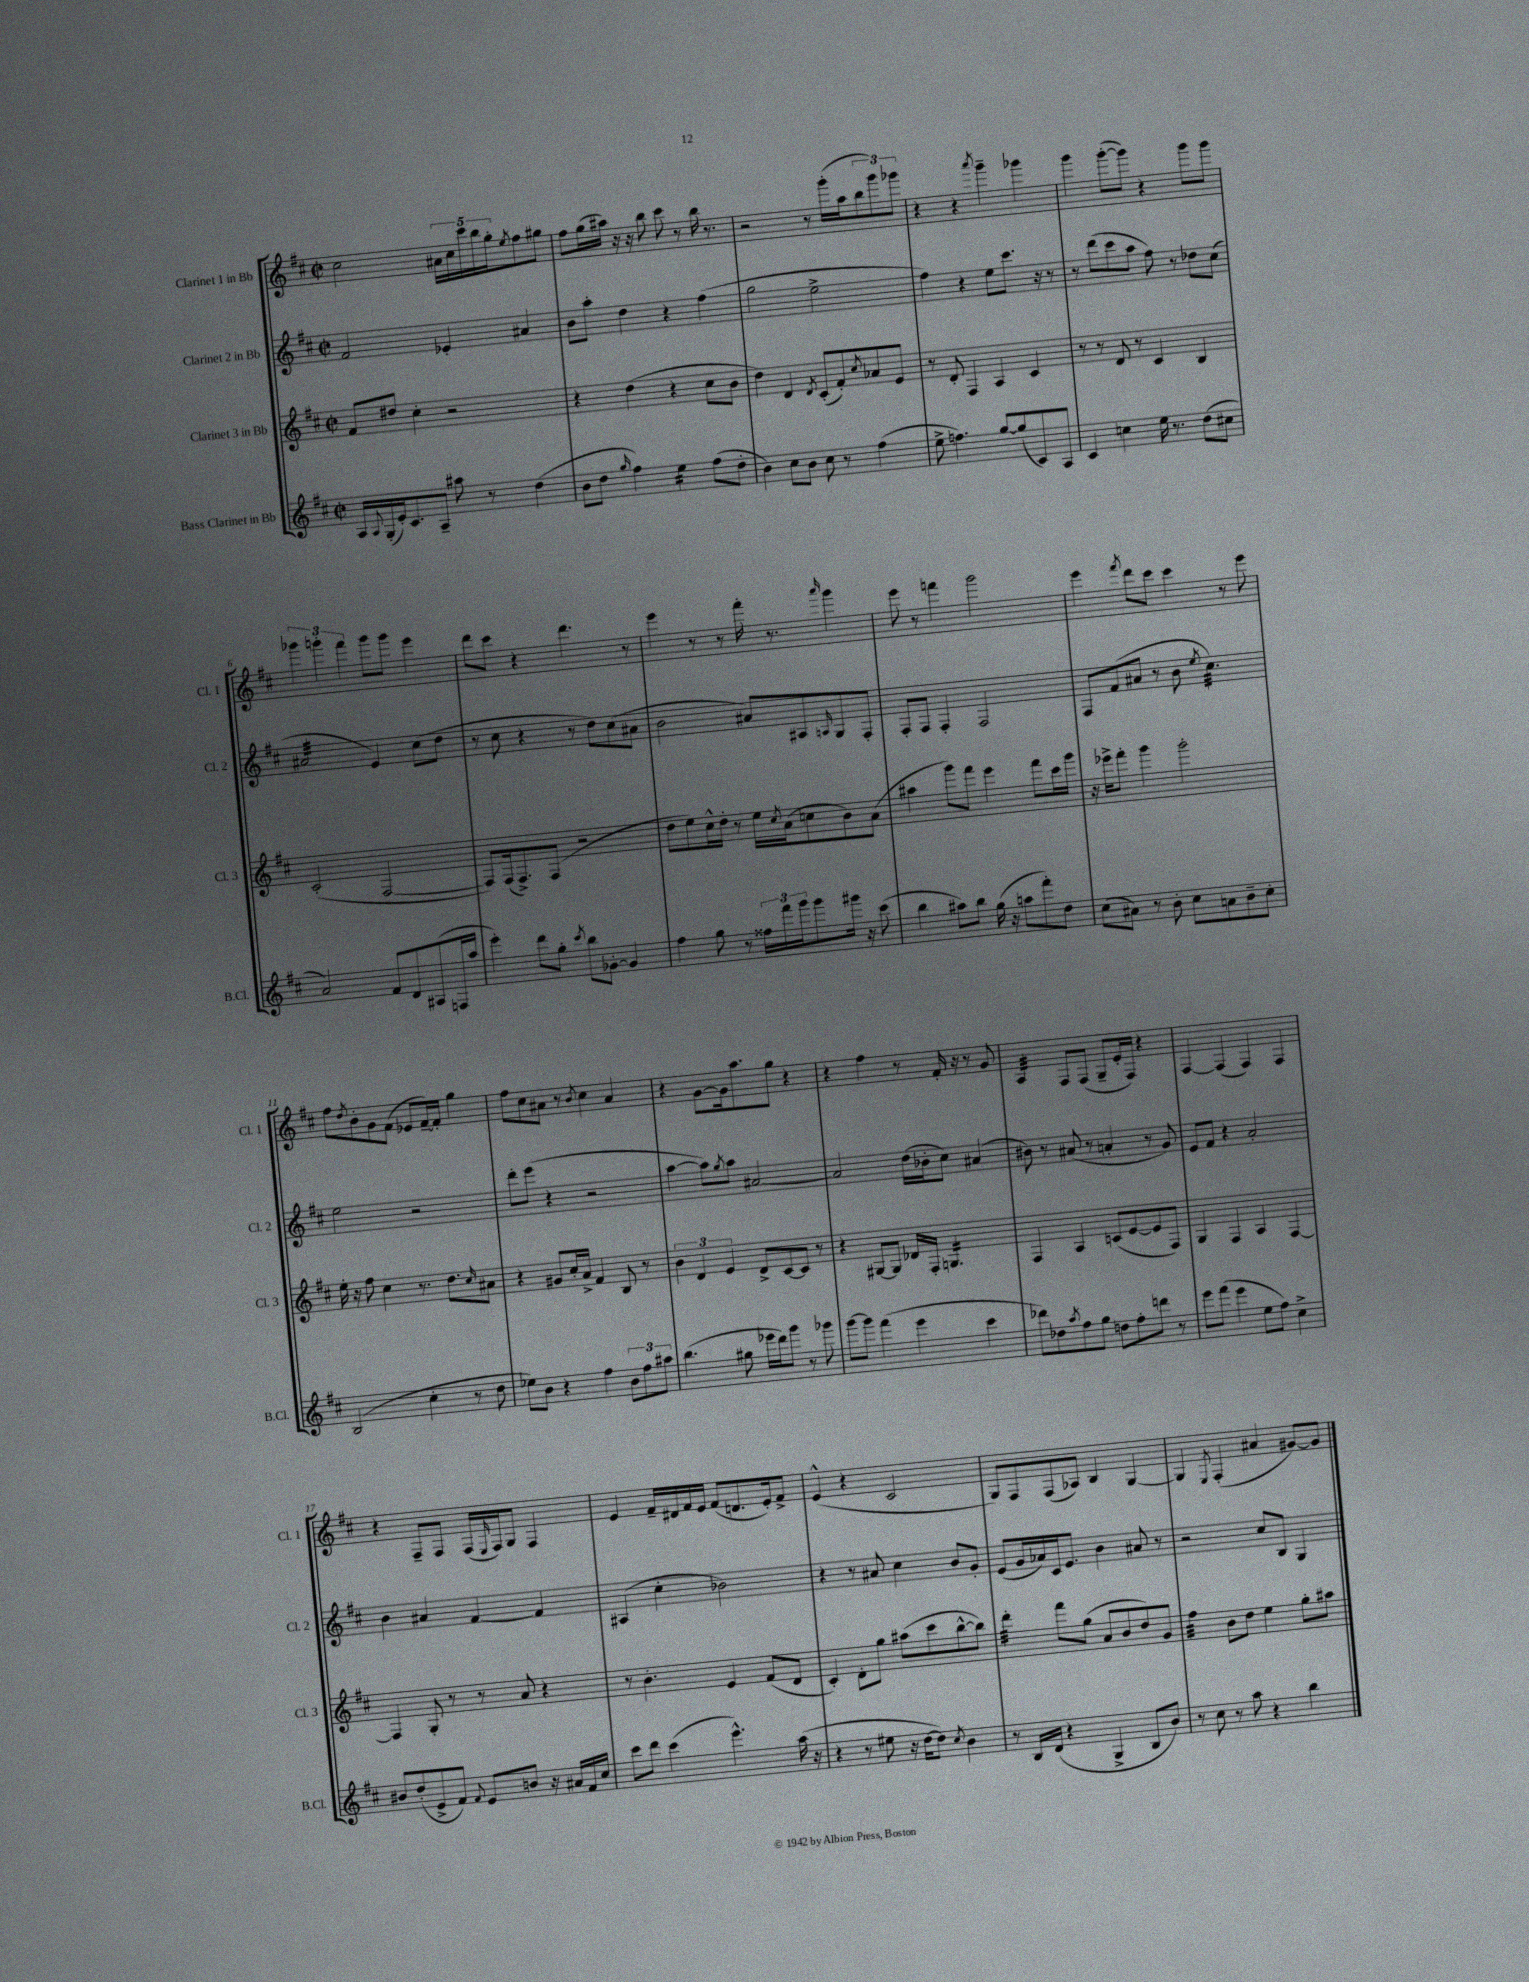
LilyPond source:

<<
\new StaffGroup <<
\new Staff = "s0" \with { instrumentName = "Clarinet 1 in Bb" shortInstrumentName = "Cl. 1" } {
    \clef treble \key d \major \defaultTimeSignature \time 2/2
    cis''2 \tuplet 5/4 { ais'16 cis''16 cis'''16 b''16 g''16-. } \acciaccatura { e''8 } fis''8 gis''8 |
    fis''8 g''16( ais''16) r16 r16 b''8 cis'''8 r8 b''16 r8. |
    r2 r8 g'''16-.( a''16 \tuplet 3/2 { b''8 g'''8) ges'''8 } |
    r4 r4 \acciaccatura { a'''8 } g'''4-- ges'''4 |
    g'''4 g'''8~-.( g'''8) r4 g'''8 g'''8 |
    \tuplet 3/2 { ges'''4 g'''4-. fis'''4 } g'''8 g'''8 e'''4 |
    d'''8 cis'''8 r4 d'''4. r8 |
    e'''4 r8 r8 fis'''16-. r8. \grace { a'''16 } g'''4 |
    e'''8 r8 f'''4 g'''2 |
    e'''4 \acciaccatura { fis'''8 } d'''8 cis'''8 cis'''4 r8 e'''8 |
    fis''8 \acciaccatura { d''8 } b'8-. g'8 fis'8( ees'8 fis'16~--) fis'16-. g''4 |
    fis''8 cis''8 ais'8 r8 \acciaccatura { b'8 } cis''4 ais'4 |
    r4 g'8~ g'16 a''8. g''8 r4 |
    r4 fis''4 r8 fis'16-. r16 r8 g'8 |
    a4:32 fis8 fis8( g8-- e'16-. fis16) r4 |
    fis4~ fis4( fis4) fis4 |
    r4 fis8-- fis8 fis16( \grace { e16 } fis16) g8 fis4 |
    e'4 fis'16-- dis'16 fis'16 e'16 fis'8( d'8. e'16-.) fis'8-> |
    e'4-^( r4 cis'2 |
    g8) fis8 fis8( aes8) b4 g4~ |
    g4 \acciaccatura { e8 } fis4-.( ais'4 gis'8~) gis'8 \bar "|." |
}
\new Staff = "s1" \with { instrumentName = "Clarinet 2 in Bb" shortInstrumentName = "Cl. 2" } {
    \clef treble \key d \major \defaultTimeSignature \time 2/2
    fis'2 ees'4-. ais'4 |
    b'8 a''8-. d''4 r4 fis''4( |
    g''2 e''2-> |
    fis''4) r4 e''8 cis'''8. r16 r8 |
    r8 d'''8( cis'''8 a''8 fis''8) r8 des''8 cis''8( |
    ais'2:32 e'4) cis''8( d''8 |
    r8 cis''8 r4 r8 d''8) cis''8( ais'8 |
    b'2 ais'8) ais8 \grace { a16 } g8 fis8-. |
    fis8-. fis8 fis4-. fis2 |
    fis8 fis'8( ais'8 r8 b'8 \acciaccatura { e''8 } cis''4.:32) |
    e''2 r2 |
    d'''8-. e'''8( r4 r2 |
    a''4~ a''8) \acciaccatura { g''8 } a''8 ais'2~ |
    ais'2 d''16( bes'16-. cis''8) ais'4( |
    bis'8) r8 ais'8( r8 a'4-. r8 g'8) |
    e'8 fis'8 r4 a'2-. |
    b'4 ais'4 fis'4~ fis'4 |
    ais4( cis''4-. bes'2) |
    r4 r8 ais'8 cis''4 b'8 g'8-. |
    e'8( g'16 aes'16) cis'16 e'8. b'4 ais'8 r8 |
    r2 cis''8 b8 g4 \bar "|." |
}
\new Staff = "s2" \with { instrumentName = "Clarinet 3 in Bb" shortInstrumentName = "Cl. 3" } {
    \clef treble \key d \major \defaultTimeSignature \time 2/2
    fis'8 dis''8 cis''4-. r2 |
    r4 d''4( r4 cis''8 b'8 |
    d''4) d'4 \acciaccatura { d'8 } cis'8-.( fis'8-.) \acciaccatura { cis''8 } aes'8 e'8 |
    r8 d'8-. fis4 a4 cis'4 |
    r8 r8 d'8 r8 cis'4 b4 |
    cis'2-.( fis2~ |
    fis8) fis16( fis8.->) fis8( r2 |
    d''8 e''8) cis''16-^ d''16-. r8 e''16 \acciaccatura { cis''8 } a'16( c''8 b'8) a'8( |
    ais''4 g'''8) fis'''8 e'''4 fis'''8 cis'''16 g'''16 |
    r16 ees'''16-> fis'''8-. g'''4 g'''2-. |
    e''16-. r16 fis''8 cis''4 r8. d''8. \grace { cis''16 } ais'8 |
    r4 gis'8 cis''16-. a'16-> fis'4 b8 r8 |
    \tuplet 3/2 { b'4 d'4 e'4 } d'8-> cis'8~ cis'8 r8 |
    r4 gis8~ gis8 des'16 fis16-. g4.:16 |
    fis4 a4 c'8( e'8~ e'8 fis8) |
    g4 fis4 a4 fis4~ |
    fis4 g8-. r8 r8 a'8 r4 |
    r8 b'4.-. e'4 fis'8( d'8 |
    cis'4-.) d'8-. g''8 ais''8( cis'''8 b''8~-^ b''8) |
    d'''4:32-. fis'''8 g''8( a'8 b'8 d''8) g'8 |
    fis''4:32 b'8 d''8 e''4 g''8-. ais''8 \bar "|." |
}
\new Staff = "s3" \with { instrumentName = "Bass Clarinet in Bb" shortInstrumentName = "B.Cl." } {
    \clef treble \key d \major \defaultTimeSignature \time 2/2
    a16 \appoggiatura { a8 } g16-.( e'16-.) cis'8. a8-- ais''8 r8 d''4( |
    b'8 d''8 \grace { g''16 } fis''4) e''4:16 fis''8( d''8-. |
    b'4) cis''8 b'8 cis''8 r8 fis''4( |
    e''8-> f''4.) g''8~ g''8( cis'8) a8 |
    cis'4 c''4 e''16 r8. d''8( cis''8 |
    a'2) fis'8 d'8 ais8( f16 a''16 |
    e'''4-.) d'''8 g''8-. \acciaccatura { cis'''8 } b''8 ges'8~-. ges'4 |
    fis''4 g''8 r8 \tuplet 3/2 { fisis''16 fis'''16 g'''16 } g'''8 gis'''16 r16 cis'''8( |
    b''4 ais''8) b''8 g''16( r16 a''8 fis'''8-.) d''8 |
    cis''8( ais'8) r8 b'8-. cis''8 a'8 b'8-- cis''8-. |
    b2( cis''4-. r8 d''8 |
    ees''8) b'8 r4 fis''4 \tuplet 3/2 { b'8 fis''8 ais''8 } |
    b''4.( gis''8 ees'''16 d'''16) g'''8 r8 ges'''8 |
    g'''8~ g'''8 fis'''4( e'''4 cis'''4 |
    des'''8) des''8 \acciaccatura { a''8 } fis''8 g''8 d''8 fis''8-. d'''8 r8 |
    e'''8 fis'''8( e'''4 e''8 fis''8) cis''4-> |
    bis'8 d''8-.( e'8-> fis'8) \appoggiatura { fis'8 } e'8 b'8 r16 ais'16 fis'16 cis''16 |
    cis'''8 d'''8 cis'''4( e'''4.-^) a''16( r16 |
    r4 r8 eis''8 r16 d''16~ d''8) \acciaccatura { cis''8 } b'4 |
    r8 b16 d'16( r4 g4-> b8 b'8) |
    r8 cis''8 r8 a''8 r4 b''4 \bar "|." |
}
>>
>>
